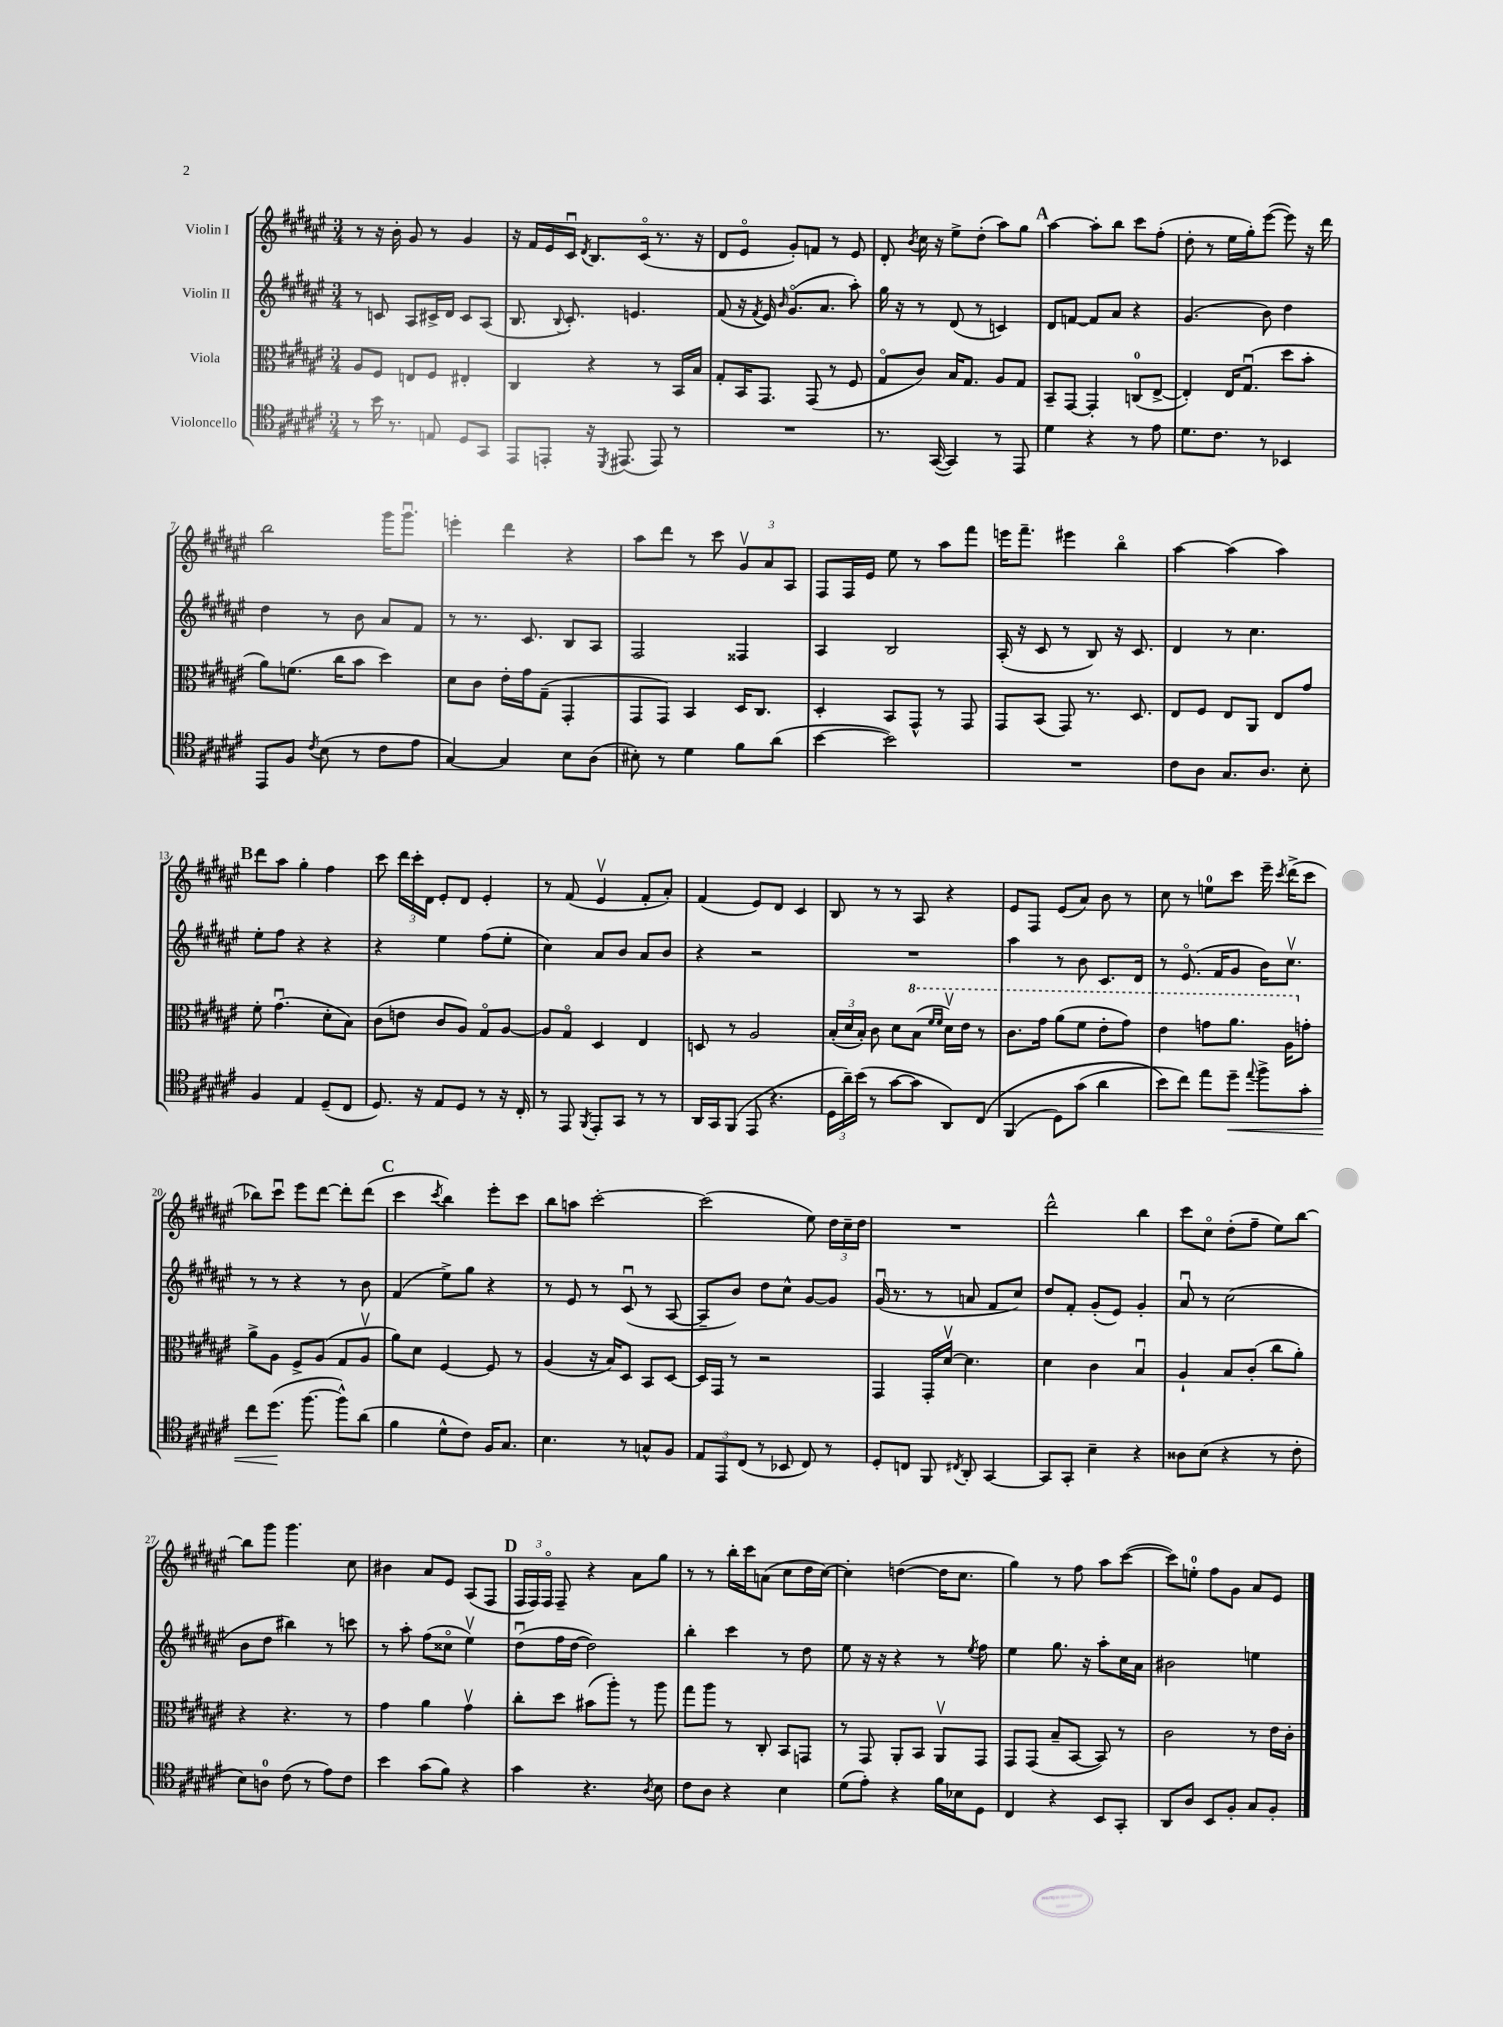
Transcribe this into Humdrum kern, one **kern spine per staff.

**kern	**dynam	**kern	**kern	**kern
*part4	*part4	*part3	*part2	*part1
*staff4	*staff4	*staff3	*staff2	*staff1
*I"Violoncello	*	*I"Viola	*I"Violin II	*I"Violin I
*clefC4	*	*clefC3	*clefG2	*clefG2
*k[f#c#g#d#a#e#]	*	*k[f#c#g#d#a#e#]	*k[f#c#g#d#a#e#]	*k[f#c#g#d#a#e#]
*M3/4	*	*M3/4	*M3/4	*M3/4
=1	=1	=1	=1	=1
8r	.	8A#/L	8r	8r
16b\	.	8F#/J	8cn/	16r
8.r	.	.	.	16b'\
.	.	8En/L	8A#/L	8g#/
8En/	.	8F#/J	16c#X^/L	8r
.	.	.	16d#/JJ	.
8D#/L	.	4E#X'/	8c#/L	4g#/
8GG#/J	.	.	(8A#/J	.
=2	=2	=2	=2	=2
8EE#/L	.	4C#/	8.B/	16r
.	.	.	.	16f#/LL
8EEn'/J	.	.	.	16e#/
.	.	.	8qqB/	.
.	.	.	8.c#'/)	16c#u/JJ
.	.	.	.	8qd#/
16r	.	4r	.	8.B/L
8qDD#/	.	.	.	.
(8.EE#X/	.	.	.	.
.	.	.	4.en/	.
.	.	.	.	(16c#/Jk
8EE#/)	.	8r	.	8.r
8r	.	16BB/LL	.	.
.	.	16B/JJ	.	16r
=3	=3	=3	=3	=3
2.r	.	8G#'/L	(8f#/	8d#/L
.	.	16BB/K	16r	8e#/J
.	.	.	8qf#/	.
.	.	8.GG#/J	16e#/)	.
.	.	.	16qqb/	.
.	.	.	(8.g#/L	8g#'/L)
.	.	(8GG#/	.	8fn/J
.	.	.	8.a#/J	.
.	.	8r	.	8r
.	.	8F#/	8aa#'\)	8e#/
=4	=4	=4	=4	=4
8.r	.	8G#/L	16gg#\	8d#'/
.	.	.	16r	.
.	.	.	.	8qb/
.	.	8c#/J)	8r	16cc#\
([16GG#/	.	.	.	16r
4GG#/])	.	16B/KL	(8d#/	8ee#^\L
.	.	8.G#/J	.	.
.	.	.	8r	(8dd#'\J
8r	.	8A#/L	4cn/)	8aa#\L)
8EE#/	.	8G#/J	.	8gg#\J
!!LO:REH:place=s1:t=A
=5	=5	=5	=5	=5
4d#\	.	8BB~/L	8d#/L	[4aa#\
.	.	[8GG#/J	[8fn/J	.
4r	.	4GG#'/]	8f/L]	8aa#'\L]
.	.	.	8a#/J	8bb\J
8r	.	(8Cn/L	4r	8ccc#\L
8e#\	.	[8E#^/J	.	(8ff#'\J
=6	=6	=6	=6	=6
8.d#\L	.	4E#'/])	(4.g#/	8dd#'\
.	.	.	.	8r
8.c#\J	.	.	.	.
.	.	16E#/KL	.	16ee#\LL
.	.	(8.G#u/J	.	16gg#'\J)
8r	.	.	8b\)	([8eee#\J
4BB-X/	.	8dd#\L	4dd#\	8eee#\])
.	.	8b'\J	.	16r
.	.	.	.	16ddd#\
!!LO:LB:g=z
=7	=7	=7	=7	=7
8EE#/L	.	8a#\L)	4dd#\	2bb\
8F#/J	.	(8.fn\J	.	.
8qc#/	.	.	.	.
(8B\	.	.	8r	.
.	.	16cc#\KL	.	.
8r	.	8b\J	8b\	.
8c#\L	.	4dd#\)	8a#/L	16ggg#\KL
.	.	.	.	8.ggg#u\J
8e#\J	.	.	8f#/J	.
=8	=8	=8	=8	=8
[4G#/)	.	8d#\L	8r	4eeen'\
.	.	8c#\J	8.r	.
4G#/]	.	16e#'\LL	.	4ddd#\
.	.	16g#\J	8.c#/	.
.	.	(8G#~\J	.	.
8B\L	.	4GG#'/	8B/L	4r
(8A#\J	.	.	8A#/J	.
=9	=9	=9	=9	=9
8B#X'\)	.	8GG#/L	2F#/	8aa#\L
8r	.	8GG#/J)	.	8ddd#\J
4d#\	.	4BB/	.	8r
.	.	.	.	8ccc#\
8f#\L	.	16D#/KL	4F##X/	12g#v/L
.	.	8.C#/J	.	.
.	.	.	.	12a#/
(8a#\J	.	.	.	.
.	.	.	.	12A#/J
=10	=10	=10	=10	=10
[4b\	.	4D#'/	4A#/	8F#/L
.	.	.	.	16F#/L
.	.	.	.	16e#/JJ
2b\])	.	8BB/L	2B/	8ee#\
.	.	8GG#^^/J	.	8r
.	.	8r	.	8aa#\L
.	.	8GG#/	.	8fff#\J
=11	=11	=11	=11	=11
2.r	.	8GG#/L	(16A#'/	16eeen\KL
.	.	.	16r	8.fff#~\J
.	.	(8BB/J	8c#/	.
.	.	8GG#/)	8r	4eee#X\
.	.	8.r	8B/)	.
.	.	.	16r	4bb\
.	.	8.D#/	8.c#/	.
=12	=12	=12	=12	=12
8c#\L	.	8E#/L	4d#/	[4aa#\
8A#\J	.	8F#/J	.	.
8.G#/L	.	8E#/L	8r	(4aa#\]
.	.	8AA#/J	4.cc#\	.
8.A#/J	.	.	.	.
.	.	8E#/L	.	4aa#\)
8B'\	.	8g#/J	.	.
!!LO:LB:g=z
!!LO:REH:place=s1:t=B
=13	=13	=13	=13	=13
4F#/	.	8f#'\	8ee#'\L	8ddd#\L
.	.	(4.g#u\	8ff#\J	8aa#\J
4E#/	.	.	4r	4gg#'\
(8D#~/L	.	8d#'\L	4r	4ff#\
8C#/J	.	8B\J)	.	.
=14	=14	=14	=14	=14
8.D#/)	.	(8c#\L	4r	8ccc#\
.	.	8en\J	.	24ddd#\LL
.	.	.	.	24ccc#'\
16r	.	.	.	.
.	.	.	.	24d#\JJ
8E#/L	.	8c#/L	4ee#\	8e#'/L
8D#/J	.	8A#/J)	.	8d#/J
8r	.	8G#/L	(8ff#\L	4e#'/
16r	.	[8A#/J	8ee#'\J	.
16C#'/	.	.	.	.
=15	=15	=15	=15	=15
8r	.	8A#/L]	4cc#\)	8r
8EE#/	.	8G#/J	.	(8f#/
8qFF#/	.	.	.	.
8EE#'/L	.	4D#/	8a#/L	4e#v/
8GG#/J	.	.	8b/J	.
8r	.	4E#/	8a#/L	8f#'/L
8r	.	.	8b/J	8a#'/J)
=16	=16	=16	=16	=16
16AA#/LL	.	8Dn/	4r	(4f#/
16GG#/J	.	.	.	.
(8FF#/J	.	8r	.	.
8EE#/	.	2A#/	2r	8e#/L)
4.r	.	.	.	8d#/J
.	.	.	.	4c#/
=17	=17	=17	=17	=17
24D#\LL	.	(24B'/LL	2.r	8B/
24a#~\)	.	24d#/	.	.
(24b\JJ	.	24B'/JJ)	.	.
8r	.	8c#\	.	8r
[8g#\L	.	8d#\L	.	8r
*	*	*8va	*	*
8g#\J]	.	(8b\J	.	8A#/
.	.	16qqff#/LL	.	.
.	.	16qqff#/JJ	.	.
8AA#/L)	.	16dd#v\LL)	.	4r
.	.	16ee#\JJ	.	.
(8C#/J	.	8r	.	.
=18	=18	=18	=18	=18
(4FF#/	.	8.cc#\L	4aa#\	8e#/L
.	.	.	.	8F#/J
.	.	16gg#\Jk	.	.
8D#\L)	.	(8aa#\L	8r	(8e#/L
(8g#\J	.	8ff#\J	8b\	8a#/J)
4a#\	.	8ee#'\L	8.c#/L	8b\
.	.	8gg#\J)	.	8r
.	.	.	16d#/Jk	.
=19	=19	=19	=19	=19
8b\L)	.	4ee#\	8r	8cc#\
8cc#\J)	.	.	(8.e#/	8r
8ee#\L	.	8ggn\L	.	8een\L
.	.	.	16f#/KL	.
!	!LO:HP:b	!	!	!
8dd#~\J	<	8.aa#\J	8g#/J	8ccc#\J
8qqee#/	.	.	.	.
8ff#^\L	.	.	16b\KL)	16eee#~\
.	.	.	.	8qccc#/
.	.	16a#\KL	8.cc#v\J	(16ddd#^\KL
*	*	*X8va	*	*
8g#'\J	.	8gn'\J	.	8ccc#\J
!!LO:LB:g=z
=20	=20	=20	=20	=20
8cc#\L	.	8a#^\L	8r	8bb-X\L)
(8.dd#\J	.	8A#\J	8r	8ccc#u\J
.	.	8F#^/L	4r	8eee#\L
[8.ff#\	[	.	.	.
.	.	(8A#/J	.	[8ddd#\J
8ff#^^\L])	.	8G#/L	8r	8ddd#'\L]
(8a#\J	.	8A#v/J	8b\	(8ddd#\J
!!LO:REH:place=s1:t=C
=21	=21	=21	=21	=21
4f#\	.	8a#\L)	(4f#/	4ccc#\
.	.	8d#\J	.	.
.	.	.	.	8qccc#/
8d#^^\L	.	[4F#/	8ee#^\L)	4bb\)
8c#\J)	.	.	8gg#\J	.
16F#/KL	.	8F#/]	4r	8eee#'\L
8.G#/J	.	.	.	.
.	.	8r	.	8ccc#\J
=22	=22	=22	=22	=22
4.B\	.	(4A#/	8r	8bb\L
.	.	.	8e#/	8aan\J
.	.	16r	8r	[2ccc#'\
.	.	16B/KL)	.	.
8r	.	8D#/J	(8c#u/	.
8Gn^^/L	.	8BB/L	8r	.
8F#/J	.	[8D#/J	[8A#/	.
=23	=23	=23	=23	=23
12E#/L	.	16D#/LL]	8A#~/L]	(2ccc#\]
.	.	16GG#/JJ	.	.
12EE#/	.	.	.	.
.	.	8r	8b/J)	.
(12C#/J	.	.	.	.
8r	.	2r	8dd#\L	.
8BB-X/	.	.	8cc#^^\J	.
8C#/)	.	.	[8g#/L	8ee#\)
8r	.	.	8g#/J]	24dd#\LL
.	.	.	.	24cc#~\
.	.	.	.	24dd#\JJ
=24	=24	=24	=24	=24
8D#'/L	.	4GG#/	(16g#u/	2.r
.	.	.	8.r	.
8Cn/J	.	.	.	.
8FF#/	.	16GG#'/LL	8r	.
.	.	[16d#v/JJ	.	.
8qC#X/	.	.	.	.
8AA#'/	.	4.d#\]	8an/	.
[4GG#/	.	.	8f#/L	.
.	.	.	8cc#/J)	.
=25	=25	=25	=25	=25
8GG#/L]	.	4d#\	8dd#/L	2ddd#^^\
8GG#'/J	.	.	8f#'/J	.
4B~\	.	4c#\	(8g#'/L	.
.	.	.	8e#/J)	.
4r	.	4Bu/	4g#'/	4bb\
=26	=26	=26	=26	=26
8A##X\L	.	4A#`/	8a#u/	8ccc#\L
(8B\J	.	.	8r	8cc#\J
4r	.	8B/L	(2cc#\	(8dd#'\L
.	.	(8c#'/J	.	8ff#~\J
8r	.	8cc#\L	.	8ee#\L)
8c#'\	.	8a#'\J)	.	[8bb\J
!!LO:LB:g=z
=27	=27	=27	=27	=27
8B\L)	.	4r	8b\L	8bb\L]
8An\J	.	.	8dd#\J	8ggg#\J
(8c#\	.	4.r	4bb#X\)	4.ggg#\
8r	.	.	.	.
8e#\L)	.	.	8r	.
8c#\J	.	8r	8cccn\	8cc#\
=28	=28	=28	=28	=28
4b\	.	4g#\	8r	4b#X\
.	.	.	8aa#'\	.
(8g#\L	.	4a#\	(8ff#\L	8a#/L
8f#\J)	.	.	8cc##X\J	8e#/J
4r	.	4g#v\	4ee#v\)	(8A#/L
.	.	.	.	8F#/J
!!LO:REH:place=s1:t=D
=29	=29	=29	=29	=29
4g#\	.	8cc#'\L	(8dd#u\L	24F#/LL
.	.	.	.	24F#/)
.	.	.	.	24F#/JJ
.	.	8dd#\J	16ff#\L	8F#~/
.	.	.	[16dd#\JJ	.
4.r	.	(8b#X\L	2dd#\])	4r
.	.	8aa#'\J)	.	.
.	.	8r	.	8a#\L
8qA#/	.	.	.	.
8B\	.	8aa#\	.	8gg#\J
=30	=30	=30	=30	=30
8c#\L	.	8gg#\L	4bb'\	8r
8A#\J	.	8aa#\J	.	8r
4r	.	8r	4ccc#\	16bb'\LL
.	.	.	.	16ccc#\J
.	.	8C#'/	.	(8an\J
4B\	.	8BB/L	8r	8cc#\L
.	.	8GGn/J	8dd#\	16dd#\L
.	.	.	.	[16cc#\JJ)
=31	=31	=31	=31	=31
(8d#\L	.	8r	8ee#\	4cc#'\]
8e#'\J)	.	8GG#/	16r	.
.	.	.	16r	.
4r	.	8AA#'/L	4r	([4ddn\
.	.	8BB/J	.	.
16f#\LL	.	8AA#v/L	8r	16dd\KL]
16B-X\J	.	.	.	8.cc#\J
.	.	.	8qee#/	.
8D#\J	.	8GG#/J	8ff#\	.
=32	=32	=32	=32	=32
4C#/	.	8GG#/L	4ee#\	4gg#\)
.	.	(8GG#/J	.	.
4r	.	8B~/L	8.gg#\	8r
.	.	[8BB/J	.	8ff#\
.	.	.	16r	.
8BB/L	.	8BB/])	8aa#'\L	8aa#\L
8GG#'/J	.	8r	16cc#\L	([8ccc#\J
.	.	.	16a#\JJ	.
=33	=33	=33	=33	=33
8AA#/L	.	2c#\	2b#X\	8ccc#\L])
8A#/J	.	.	.	8een'\J
8BB/L	.	.	.	8ff#\L
8F#'/J	.	.	.	8g#\J
8G#/L	.	8r	4een\	8a#/L
8F#'/J	.	16e#\LL	.	8e#/J
.	.	16c#'\JJ	.	.
==	==	==	==	==
*-	*-	*-	*-	*-
